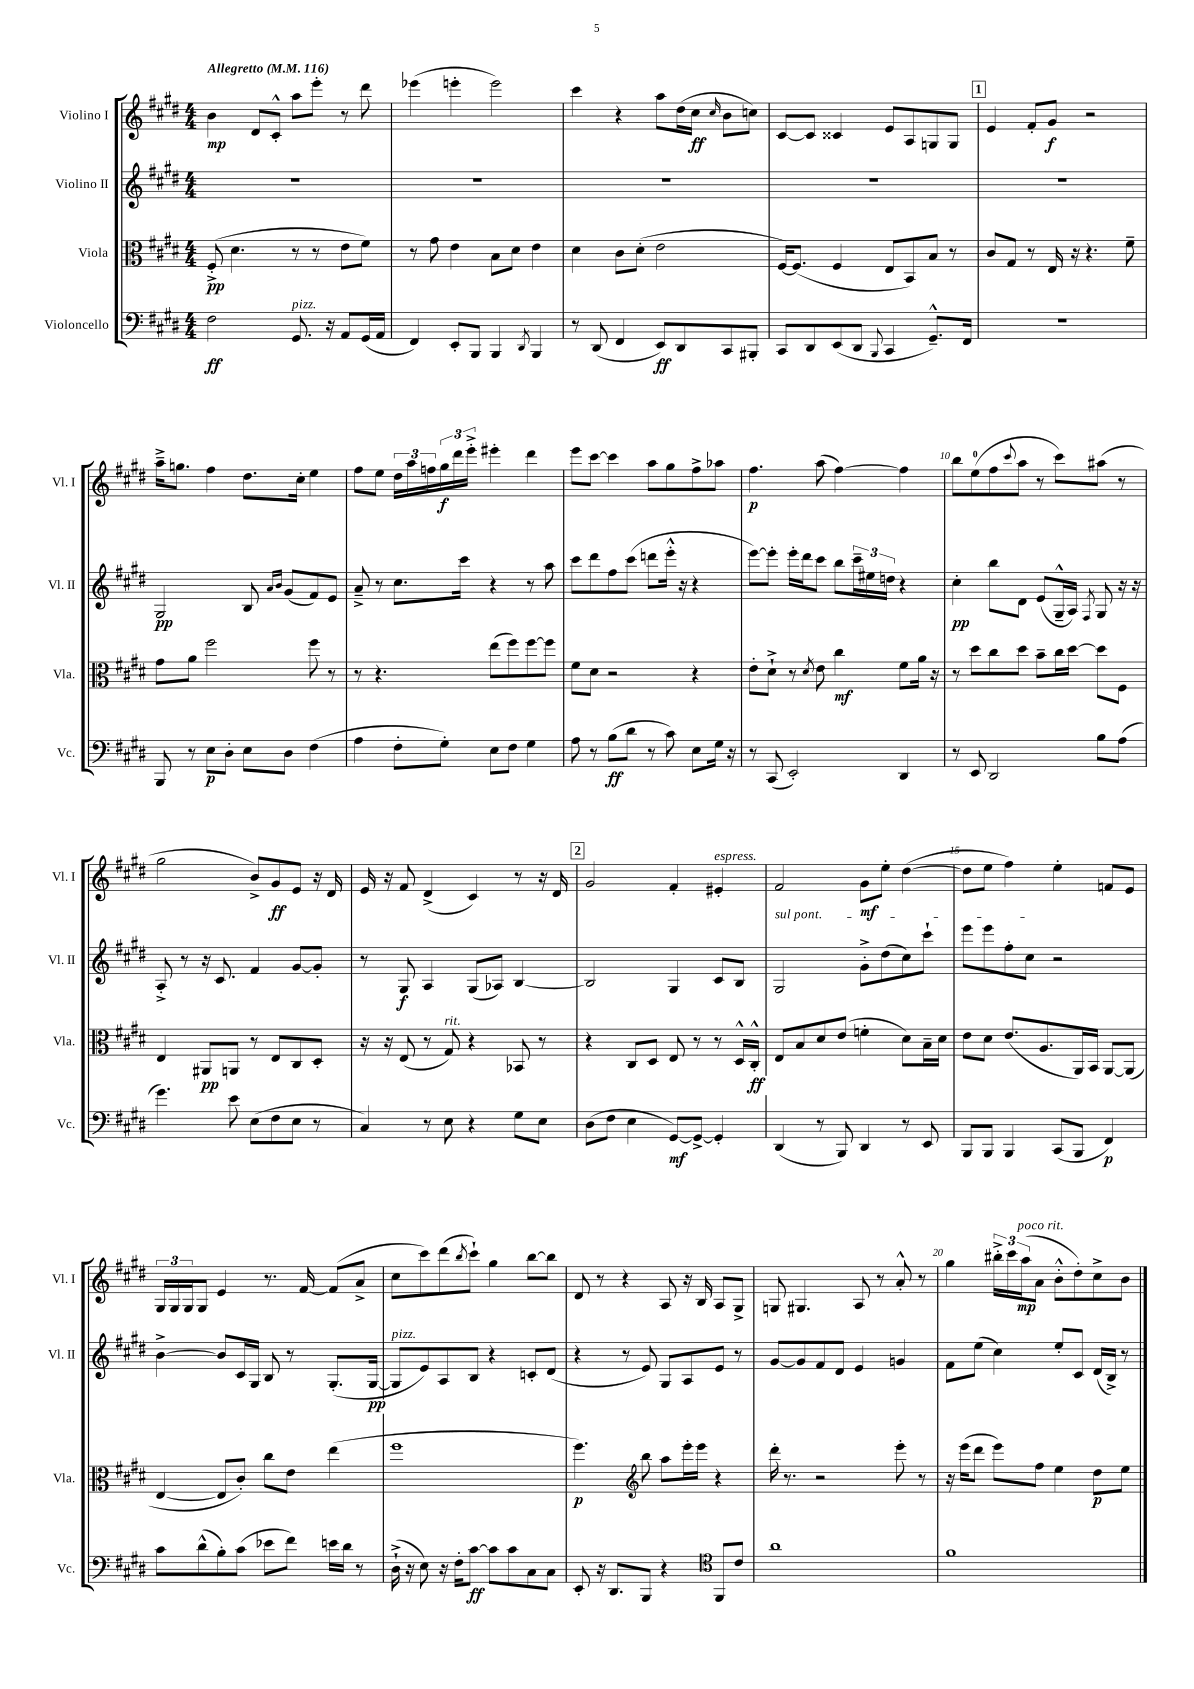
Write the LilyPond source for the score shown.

<<
\new StaffGroup <<
\new Staff = "s0" \with { instrumentName = "Violino I" shortInstrumentName = "Vl. I" } {
    \clef treble \key e \major \numericTimeSignature \time 4/4 \tempo "Allegretto" 4 = 116
    b'4\mp dis'8 cis'8-.-^ a''8 e'''8-. r8 dis'''8 |
    ees'''4( e'''4-. e'''2) |
    cis'''4 r4 a''8 dis''16( cis''16\ff \grace { cis''16 } b'8 c''8) |
    cis'8~ cis'8 cisis'4 e'8 a8 g8 g8 |
    \mark \markup { \box "1" } e'4 fis'8-. gis'8\f r2 |
    a''16---> g''8. fis''4 dis''8. cis''16-. e''4 |
    fis''8 e''8 \tuplet 3/2 { dis''16 a''16 f''16 } \tuplet 3/2 { gis''16\f dis'''16 e'''16-.-> } eis'''4-. dis'''4 |
    e'''8 cis'''8~ cis'''4 a''8 gis''8 fis''8-> aes''8 |
    fis''4.\p a''8( fis''4~) fis''4 |
    b''8 e''8-0( fis''8 \appoggiatura { cis'''8 } a''8 r8 cis'''8) ais''8( r8 |
    gis''2 b'8->) gis'8\ff e'8 r16 dis'16 |
    e'16 r16 fis'8 dis'4->( cis'4) r8 r16 dis'16 |
    \mark \markup { \box "2" } gis'2 fis'4-. eis'4-.^\markup { \italic "espress." } |
    fis'2 gis'8\mf e''8-. dis''4~( |
    dis''8 e''8 fis''4) e''4-. f'8 e'8 |
    \tuplet 3/2 { gis16 gis16 gis16 } gis8 e'4 r8. fis'16~ fis'8( a'8-> |
    cis''8 cis'''8) dis'''8( \acciaccatura { b''8 } cis'''8-!) gis''4 b''8~ b''8 |
    dis'8 r8 r4 a8 r16 b16 a8 gis8-> |
    g8 gis4. a8 r8 a'8-.-^ r8 |
    gis''4 \tuplet 3/2 { bis''16-.-> cis'''16 a''16\mp^\markup { \italic "poco rit." }( } a'8 b'8-.-^ dis''8-.) cis''8-> b'8 \bar "|." |
}
\new Staff = "s1" \with { instrumentName = "Violino II" shortInstrumentName = "Vl. II" } {
    \clef treble \key e \major \numericTimeSignature \time 4/4
    R1 |
    R1 |
    R1 |
    R1 |
    \mark \markup { \box "1" } R1 |
    gis2\pp b8 \grace { a'16 b'16 } gis'8( fis'8) e'8 |
    a'8---> r8 cis''8. cis'''16 r4 r8 a''8 |
    cis'''8 dis'''8 fis''8 cis'''8( d'''8 e'''16-.-^ r16 r4 |
    e'''8~) e'''8-. e'''16-. dis'''16 cis'''8 b''8 \tuplet 3/2 { cis'''16-- eis''16 d''16 } r4 |
    cis''4-.\pp b''8 dis'8 e'8( gis16---^ a16) \acciaccatura { fis8 } gis8 r16 r16 |
    a8-.-> r8 r16 cis'8. fis'4 gis'8~ gis'8-. |
    r8 gis8\f a4 gis8( aes8) b4~ |
    \mark \markup { \box "2" } b2 gis4 cis'8 b8 |
    \once \override TextSpanner.bound-details.left.text = \markup { \italic "sul pont." } gis2\startTextSpan gis'8-.-> dis''8( cis''8) cis'''8-! |
    e'''8 e'''8 fis''8-. cis''8\stopTextSpan r2 |
    b'4~-> b'8 cis'16 gis16 b8 r8 gis8.-.( gis16~\pp |
    gis8^\markup { \italic "pizz." } e'8) a8 b8 r4 c'8-. dis'8( |
    r4 r8 e'8) gis8 a8 e'8 r8 |
    gis'8~ gis'8 fis'8 dis'8 e'4 g'4 |
    fis'8 e''8( cis''4) e''8-. cis'8 dis'16( b16->) r8 \bar "|." |
}
\new Staff = "s2" \with { instrumentName = "Viola" shortInstrumentName = "Vla." } {
    \clef alto \key e \major \numericTimeSignature \time 4/4
    fis8-.->\pp( dis'4. r8 r8 e'8 fis'8) |
    r8 gis'8 e'4 b8 dis'8 e'4 |
    dis'4 cis'8 dis'8-.( e'2 |
    fis16~) fis8.( fis4 e8 b,8) b8 r8 |
    \mark \markup { \box "1" } cis'8 gis8 r8 e16 r16 r4. fis'8-- |
    gis'8 a'8 fis''2 fis''8 r8 |
    r8 r4. e''8( fis''8) fis''8~ fis''8 |
    fis'8 dis'8 r2 r4 |
    e'8-. dis'8-!-> r8 \acciaccatura { dis'8 } e'8 cis''4\mf fis'8 a'16 r16 |
    r8 dis''8 cis''8 dis''8 b'8-- cis''16 dis''16~ dis''8 fis8 |
    e4 ais,8\pp a,8 r8 e8 cis8 dis8-. |
    r16 r16 e8( r8 gis8^\markup { \italic "rit." }) r4 bes,8 r8 |
    \mark \markup { \box "2" } r4 cis8 dis8 e8 r8 r8 dis16-^ cis16-.-^\ff |
    e8 b8 dis'8 e'8( f'4-. dis'8) b16-- dis'16 |
    e'8 dis'8 e'8.( a8. a,16) b,16 a,8~ a,8( |
    e4~ e8 cis'8-.) cis''8 e'8 e''4( |
    fis''1 |
    fis''4.\p) \clef treble b''8 a''8 e'''16-. e'''16 r4 |
    dis'''16-. r8. r2 e'''8-. r8 |
    r16 e'''16( dis'''8 e'''8) fis''8 e''4 dis''8\p e''8 \bar "|." |
}
\new Staff = "s3" \with { instrumentName = "Violoncello" shortInstrumentName = "Vc." } {
    \clef bass \key e \major \numericTimeSignature \time 4/4
    fis2\ff gis,8.^\markup { \italic "pizz." } r16 a,8 gis,16( a,16 |
    fis,4) e,8-. b,,8 b,,4 \acciaccatura { dis,8 } b,,4 |
    r8 dis,8( fis,4 e,8\ff) dis,8 cis,8 bis,,8-. |
    cis,8 dis,8 e,8( dis,8 \appoggiatura { b,,8 } cis,4 gis,8.---^) fis,16 |
    \mark \markup { \box "1" } R1 |
    b,,8 r8 e8\p dis8-. e8 dis8 fis4( |
    a4 fis8-. gis8-.) e8 fis8 gis4 |
    a8 r8 b8\ff( dis'8 r8 cis'8) e8 gis16 r16 |
    r8 cis,8( e,2-.) dis,4 |
    r8 e,8 dis,2 b8 a8( |
    gis'4.) e'8 e8( fis8 e8 r8 |
    cis4) r8 e8 r4 gis8 e8 |
    \mark \markup { \box "2" } dis8( fis8 e4 gis,8~\mf) gis,8~-> gis,4-. |
    dis,4( r8 b,,8) dis,4 r8 e,8 |
    b,,8 b,,8 b,,4 cis,8( b,,8 fis,4\p) |
    cis'8 dis'8-^( b8-.) cis'8( ees'8 fis'8) e'16 dis'16 r8 |
    dis16-!->( r16 e8) r16 fis16-. cis'8~\ff cis'8 cis'8 cis8 cis8 |
    e,8-. r16 dis,8. b,,8 r4 \clef tenor fis,8 cis'8 |
    a'1 |
    fis'1 \bar "|." |
}
>>
>>
\layout { \context { \Score \override BarNumber.break-visibility = ##(#f #t #t) barNumberVisibility = #(every-nth-bar-number-visible 5) } }
